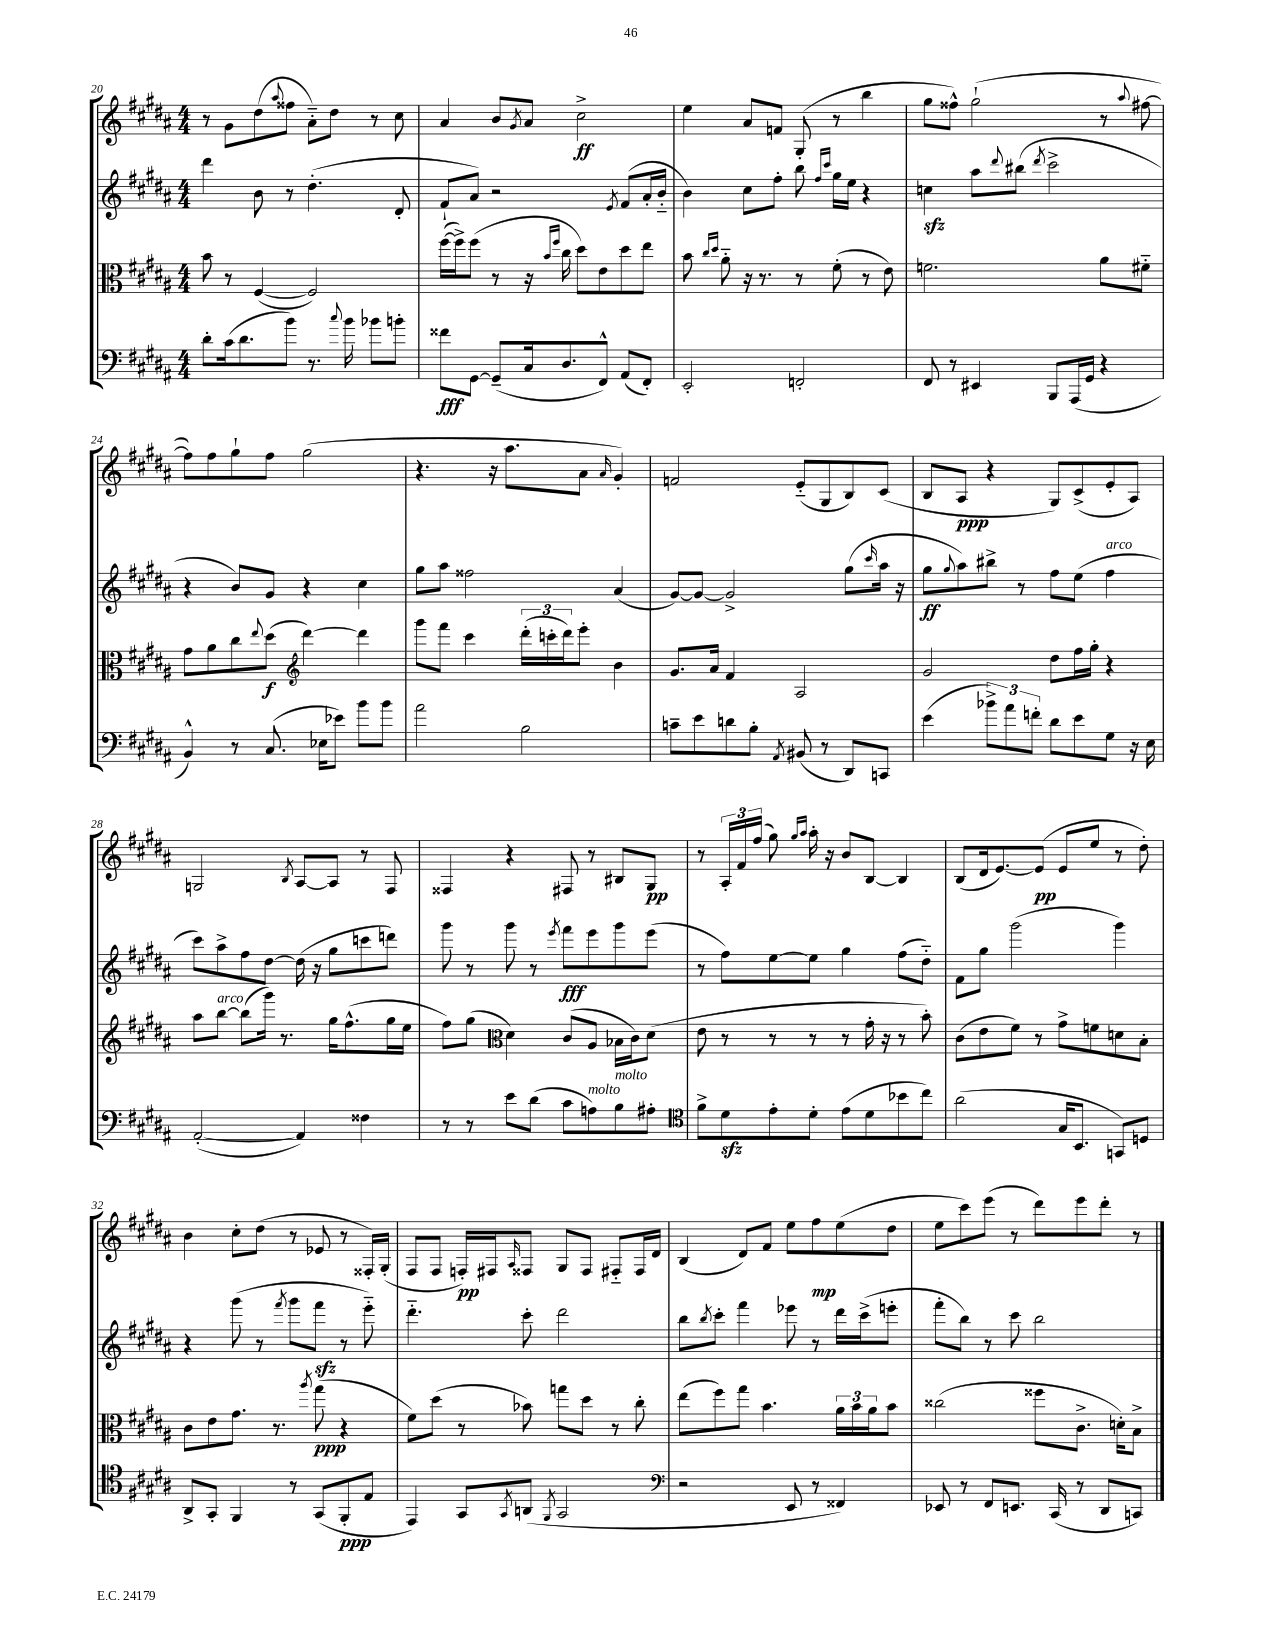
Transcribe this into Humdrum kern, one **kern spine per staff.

**kern	**dynam	**kern	**dynam	**kern	**dynam	**kern	**dynam
*part4	*part4	*part3	*part3	*part2	*part2	*part1	*part1
*staff4	*staff4	*staff3	*staff3	*staff2	*staff2	*staff1	*staff1
*clefF4	*	*clefC3	*	*clefG2	*	*clefG2	*
*k[f#c#g#d#a#]	*	*k[f#c#g#d#a#]	*	*k[f#c#g#d#a#]	*	*k[f#c#g#d#a#]	*
*M4/4	*	*M4/4	*	*M4/4	*	*M4/4	*
=20	=20	=20	=20	=20	=20	=20	=20
8d#'\L	.	8b\	.	4ddd#\	.	8r	.
(16c#\k	.	8r	.	.	.	8g#\L	.
8.d#\	.	.	.	.	.	.	.
.	.	([4F#/	.	8b\	.	(8dd#\	.
.	.	.	.	.	.	8qqaa#/	.
8b\J)	.	.	.	8r	.	8ff##X\J	.
8.r	.	2F#/])	.	(4.dd#'\	.	8a#\L)	.
.	.	.	.	.	.	8dd#\J	.
8qqcc#/	.	.	.	.	.	.	.
16b\	.	.	.	.	.	.	.
8b-X\L	.	.	.	.	.	8r	.
8bn'\J	.	.	.	8d#'/	.	8cc#\	.
=21	=21	=21	=21	=21	=21	=21	=21
8f##X\L	fff	([16ff#\LL	.	8f#`/L	.	4a#/	.
.	.	16ff#^\J])	.	.	.	.	.
[8GG#\J	.	(8ff#\J	.	8a#/J)	.	.	.
(8GG#~/L]	.	8r	.	2r	.	8b/L	.
.	.	.	.	.	.	8qg#/	.
16C#/k	.	16r	.	.	.	8a#/J	.
.	.	16qqb/LL	.	.	.	.	.
.	.	16qqff#/JJ	.	.	.	.	.
8.D#/	.	16cc#\	.	.	.	.	.
.	.	8dd#\L)	.	.	.	2cc#^\	ff
8FF#^^/J)	.	8e\	.	.	.	.	.
.	.	.	.	8qe/	.	.	.
(8AA#/L	.	8dd#\	.	(8f#/L	.	.	.
8FF#'/J)	.	8ee\J	.	16a#'/L	.	.	.
.	.	.	.	16b/JJ	.	.	.
=22	=22	=22	=22	=22	=22	=22	=22
2EE'/	.	8b\	.	4b\)	.	4ee\	.
.	.	16qqcc#/LL	.	.	.	.	.
.	.	16qqdd#/JJ	.	.	.	.	.
.	.	8a#\	.	.	.	.	.
.	.	16r	.	8cc#\L	.	8a#/L	.
.	.	8.r	.	.	.	.	.
.	.	.	.	8ff#'\J	.	8fn/J	.
2FFn'/	.	8r	.	8bb\	.	(8G#'/	.
.	.	.	.	16qqff#/LL	.	.	.
.	.	.	.	16qqccc#/JJ	.	.	.
.	.	(8f#'\	.	16gg#\LL	.	8r	.
.	.	.	.	16ee\JJ	.	.	.
.	.	8r	.	4r	.	4bb\	.
.	.	8e\)	.	.	.	.	.
=23	=23	=23	=23	=23	=23	=23	=23
8FF#/	.	2.fn\	.	4ccnzz\	.	8gg#\L	.
8r	.	.	.	.	.	8ff##X^^\J)	.
4EE#X/	.	.	.	8aa#\L	.	(2gg#`\	.
.	.	.	.	8qqddd#/	.	.	.
.	.	.	.	(8bb#X\J	.	.	.
.	.	.	.	8qddd#/	.	.	.
8BBB/L	.	.	.	2ccc#^\	.	.	.
(16AAA#/L	.	.	.	.	.	.	.
16GG#/JJ	.	.	.	.	.	.	.
4r	.	8a#\L	.	.	.	8r	.
.	.	.	.	.	.	8qqaa#/	.
.	.	8f#X\J	.	.	.	[8ff#X\	.
!!LO:LB:g=z
=24	=24	=24	=24	=24	=24	=24	=24
4BB^^/)	.	8g#\L	.	4r	.	8ff#\L])	.
.	.	8a#\	.	.	.	8ff#\	.
8r	.	8cc#\	.	8b/L)	.	8gg#`\	.
.	.	8qqee/	.	.	.	.	.
(8.C#/	.	(8dd#\J	f	8g#/J	.	8ff#\J	.
*	*	*clefG2	*	*	*	*	*
.	.	[4ddd#\)	.	4r	.	(2gg#\	.
16E-X\KL	.	.	.	.	.	.	.
8e-X\J)	.	.	.	.	.	.	.
8b\L	.	4ddd#\]	.	4cc#\	.	.	.
8b\J	.	.	.	.	.	.	.
=25	=25	=25	=25	=25	=25	=25	=25
2a#\	.	8ggg#\L	.	8gg#\L	.	4.r	.
.	.	8fff#\J	.	8aa#\J	.	.	.
.	.	4ccc#\	.	2ff##X\	.	.	.
.	.	.	.	.	.	16r	.
.	.	.	.	.	.	8.aa#\L	.
2B\	.	(24ddd#'\LL	.	.	.	.	.
.	.	24cccn'\	.	.	.	.	.
.	.	24ddd#\J)	.	.	.	.	.
.	.	8eee'\J	.	.	.	8a#\J	.
.	.	.	.	.	.	16qqa#/	.
.	.	4b\	.	(4a#/	.	4g#'/)	.
=26	=26	=26	=26	=26	=26	=26	=26
8cn~\L	.	8.g#/L	.	[8g#/L)	.	2fn/	.
8e\	.	.	.	8g#/J_	.	.	.
.	.	16a#/Jk	.	.	.	.	.
8dn\	.	4f#/	.	2g#^/]	.	.	.
8B'\J	.	.	.	.	.	.	.
8qAA#/	.	.	.	.	.	.	.
(8BB#X/	.	2A#/	.	.	.	(8e/L	.
8r	.	.	.	.	.	8G#/	.
8DD#/L)	.	.	.	(8gg#\L	.	8B/)	.
.	.	.	.	16qqccc#/	.	.	.
8CCn/J	.	.	.	16aa#\Jk	.	(8c#/J	.
.	.	.	.	16r	.	.	.
=27	=27	=27	=27	=27	=27	=27	=27
(4e\	.	2g#/	.	8gg#\L	ff	8B/L	.
.	.	.	.	8qqgg#/	.	.	.
.	.	.	.	8aa#\)	.	8A#/J	ppp
12b-X^\L)	.	.	.	8bb#X^\J	.	4r	.
12a#\	.	.	.	.	.	.	.
.	.	.	.	8r	.	.	.
12fn'\J	.	.	.	.	.	.	.
8d#\L	.	8dd#\L	.	8ff#\L	.	8G#/L)	.
8e\	.	16ff#\L	.	(8ee\J	.	(8c#^/	.
.	.	16gg#'\JJ	.	.	.	.	.
!	!	!	!	!LO:TX:a:i:t=arco	!	!	!
8G#\J	.	4r	.	4ff#\	.	8e'/	.
16r	.	.	.	.	.	8A#/J)	.
16E\	.	.	.	.	.	.	.
!!LO:LB:g=z
=28	=28	=28	=28	=28	=28	=28	=28
([2AA#'/	.	8aa#\L	.	8ccc#\L)	.	2Gn/	.
!	!	!LO:TX:a:i:t=arco	!	!	!	!	!
.	.	[8bb\J	.	8aa#^\	.	.	.
.	.	(8bb\L]	.	8ff#\	.	.	.
.	.	16ggg#\Jk)	.	[8dd#\J	.	.	.
.	.	8.r	.	.	.	.	.
.	.	.	.	.	.	8qB/	.
4AA#/])	.	.	.	(16dd#\]	.	[8A#/L	.
.	.	.	.	16r	.	.	.
.	.	16gg#\KL	.	8gg#\L	.	8A#/J]	.
.	.	(8.ff#^^\	.	.	.	.	.
4F##X\	.	.	.	8cccn\	.	8r	.
.	.	16gg#\L	.	8dddn\J)	.	8F#/	.
.	.	16ee\JJ	.	.	.	.	.
=29	=29	=29	=29	=29	=29	=29	=29
8r	.	8ff#\L)	.	8ggg#\	.	4F##X/	.
8r	.	(8gg#\J	.	8r	.	.	.
*	*	*clefC3	*	*	*	*	*
8e\L	.	4d#\)	.	8ggg#\	.	4r	.
(8d#\J	.	.	.	8r	.	.	.
.	.	.	.	8qeee/	.	.	.
8c#\L	.	(8c#/L	.	8fff#\L	fff	8F#X/	.
!LO:TX:a:i:t=molto	!	!	!	!	!	!	!
8An\)	.	8A#/J	.	8eee\	.	8r	.
!LO:TX:a:i:t=molto	!	!	!	!	!	!	!
8B\	.	16B-X\LL	.	8ggg#\	.	8B#X/L	.
.	.	16c#\J)	.	.	.	.	.
8A#X'\J	.	(8d#\J	.	(8eee\J	.	8G#/J	pp
=30	=30	=30	=30	=30	=30	=30	=30
*clefC4	*	*	*	*	*	*	*
8f#^\L	.	8e\	.	8r	.	8r	.
8d#zz\	.	8r	.	8ff#\L)	.	24A#'/LL	.
.	.	.	.	.	.	24f#/	.
.	.	.	.	.	.	(24ff#/JJ	.
8e'\	.	8r	.	[8ee\	.	8gg#\)	.
.	.	.	.	.	.	16qqgg#/LL	.
.	.	.	.	.	.	16qqaa#/JJ	.
8d#'\J	.	8r	.	8ee\J]	.	16aa#'\	.
.	.	.	.	.	.	16r	.
(8e\L	.	8r	.	4gg#\	.	8b/L	.
8d#\	.	16g#'\	.	.	.	[8B/J	.
.	.	16r	.	.	.	.	.
8b-X\	.	8r	.	(8ff#\L	.	4B/]	.
8cc#\J)	.	8b'\)	.	8dd#\J)	.	.	.
=31	=31	=31	=31	=31	=31	=31	=31
(2a#\	.	(8c#\L	.	8f#\L	.	(8B/L	.
.	.	8e\	.	8gg#\J	.	16d#/k	.
.	.	.	.	.	.	[8.e/)	.
.	.	8f#\J)	.	(2ggg#\	.	.	.
.	.	8r	.	.	.	(8e/J]	pp
16G#/KL	.	8g#^\L	.	.	.	8e/L	.
8.BB/J	.	.	.	.	.	.	.
.	.	8fn\	.	.	.	8ee/J	.
8GGn/L)	.	8dn\	.	4ggg#\)	.	8r	.
8Dn/J	.	8B'\J	.	.	.	8dd#'\)	.
!!LO:LB:g=z
=32	=32	=32	=32	=32	=32	=32	=32
8AA#^/L	.	8c#\L	.	4r	.	4b\	.
8GG#'/J	.	8e\	.	.	.	.	.
4FF#/	.	8.g#\J	.	(8ggg#\	.	8cc#'\L	.
.	.	.	.	8r	.	(8dd#\J	.
.	.	8.r	.	.	.	.	.
.	.	.	.	8qfff#/	.	.	.
8r	.	.	.	8ggg#\L	.	8r	.
.	.	8qaa#/	.	.	.	.	.
(8GG#/L	.	(8gg#\	ppp	8fff#zz\J	.	8e-X/	.
8FF#'/	ppp	4r	.	8r	.	8r	.
8E/J	.	.	.	8eee\)	.	16F##X'/LL)	.
.	.	.	.	.	.	(16G#'/JJ	.
=33	=33	=33	=33	=33	=33	=33	=33
4EE/)	.	8f#\L)	.	4.ddd#\	.	8F#/L	.
.	.	(8dd#\J	.	.	.	8F#/J	.
8GG#/L	.	8r	.	.	.	16Fn'/LL)	pp
.	.	.	.	.	.	16F#X/J	.
8qGG#/	.	.	.	.	.	16qqA#/	.
(8AAn/J	.	8b-X\)	.	8ccc#'\	.	8F##X/J	.
8qFF#/	.	.	.	.	.	.	.
2GG#/	.	8ggn\L	.	2ddd#\	.	8G#/L	.
.	.	8dd#\J	.	.	.	8F##/J	.
.	.	8r	.	.	.	8F#X/L	.
.	.	8cc#'\	.	.	.	16F#/L	.
.	.	.	.	.	.	16d#/JJ	.
=34	=34	=34	=34	=34	=34	=34	=34
*clefF4	*	*	*	*	*	*	*
2r	.	(8ee\L	.	8bb\L	.	(4B/	.
.	.	.	.	8qbb/	.	.	.
.	.	8ff#\)	.	8ccc#'\J	.	.	.
.	.	8gg#\J	.	4fff#\	.	8d#/L)	.
.	.	4.b\	.	.	.	8f#/J	.
8EE/	.	.	.	8eee-X\	.	8ee\L	.
8r	.	.	.	8r	.	8ff#\	mp
4FF##X/)	.	24a#\LL	.	16ddd#\LL	.	(8ee\	.
.	.	24b\	.	.	.	.	.
.	.	.	.	(16ccc#^\J	.	.	.
.	.	24a#\J	.	.	.	.	.
.	.	8b\J	.	8eeen'\J	.	8dd#\J	.
=35	=35	=35	=35	=35	=35	=35	=35
8EE-X/	.	(2cc##X\	.	8fff#'\L	.	8ee\L	.
8r	.	.	.	8bb\J)	.	8ccc#\)	.
8FF#/L	.	.	.	8r	.	(8eee\J	.
8.EEn/J	.	.	.	8ccc#\	.	8r	.
.	.	8ff##X\L	.	2bb\	.	8ddd#\L)	.
(16CC#/	.	.	.	.	.	.	.
8r	.	8.c#^\J	.	.	.	8eee\	.
8DD#/L	.	.	.	.	.	8ddd#'\J	.
.	.	16dn'\KL)	.	.	.	.	.
8CCn/J)	.	8B^\J	.	.	.	8r	.
==	==	==	==	==	==	==	==
*-	*-	*-	*-	*-	*-	*-	*-
